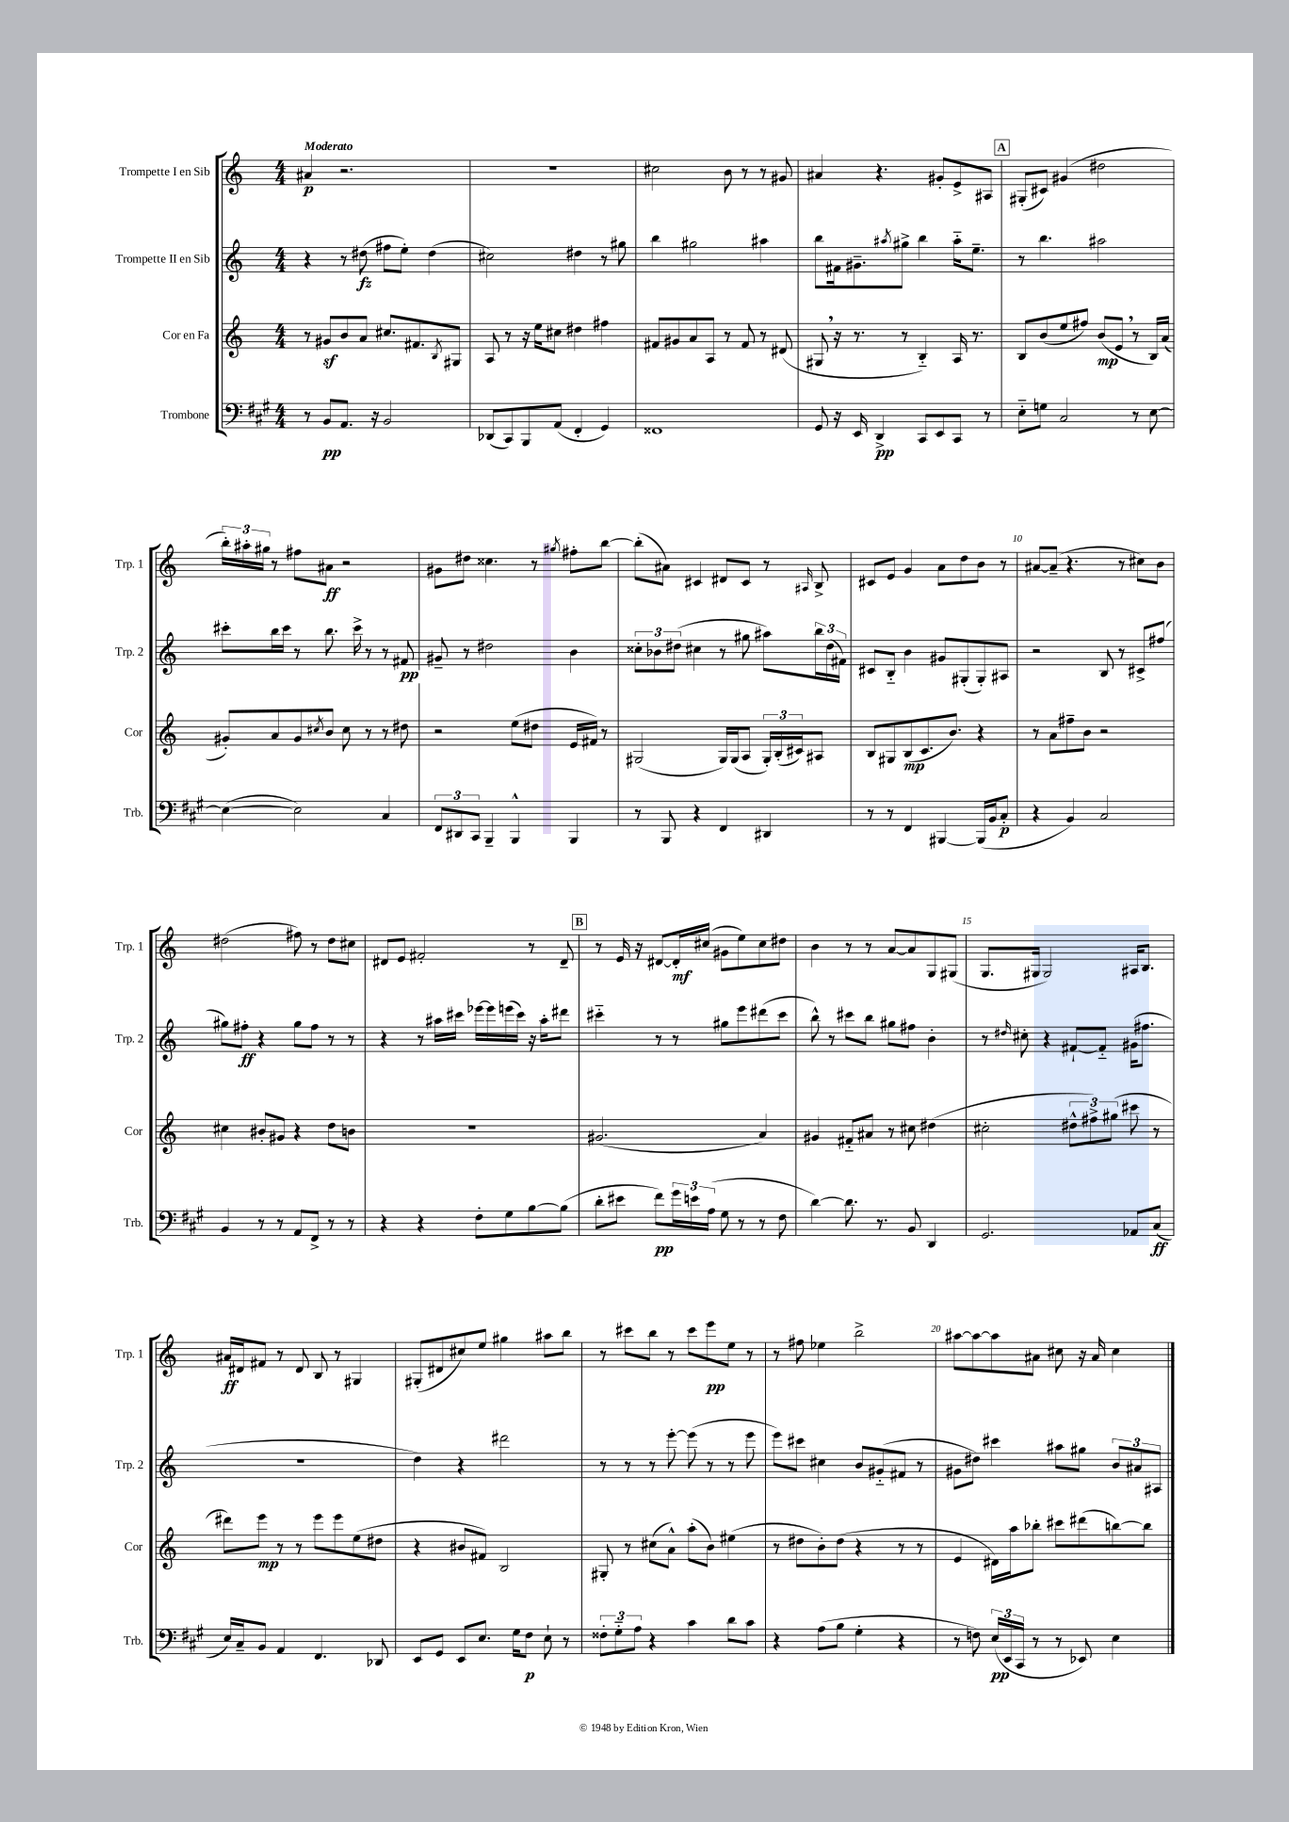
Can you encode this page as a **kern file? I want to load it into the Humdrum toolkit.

**kern	**kern	**kern	**kern
*staff4	*staff3	*staff2	*staff1
*clefF4	*clefG2	*clefG2	*clefG2
*k[f#c#g#]	*k[]	*k[]	*k[]
*M4/4	*M4/4	*M4/4	*M4/4
8r	8r	4r	4a#
8BB	8g#	.	.
8.AA	8b	8r	2.r
.	8a	(8dd#	.
16r	.	.	.
2BB	8.cc#	8ff#	.
.	.	8ee')	.
.	8.f#	.	.
.	.	(4dd#	.
.	8qB	.	.
.	8G#	.	.
=	=	=	=
(8DD-	8A	2cc#)	1r
8CC#)	8r	.	.
8BBB	16r	.	.
.	16ee	.	.
(8AA	8cc#	.	.
4FF#'	4dd#	4dd#	.
4GG#)	4ff#	8r	.
.	.	8gg#	.
=	=	=	=
1FF##	8f#	4bb	2cc#
.	8g#	.	.
.	8a	2gg#	.
.	8A	.	.
.	8r	.	8b
.	8f#	.	8r
.	8r	4aa#	8r
.	(8d#	.	8g#
=	=	=	=
8GG#	8G#	8bb	4a#
16r	16r	16f#	.
16EE	8.r	8.g#~	.
4DD^	.	.	4.r
.	.	8qaa#	.
.	8r	8gg#^	.
8CC#	4B'~)	4bb	.
8EE	.	.	8g#'
8CC#	16A	16aa#'~	8e^
.	8.r	8.ee~	.
8r	.	.	8A#
=	=	=	=
8E'~	8B	8r	(8G#'
8G	(8b	4.bb	8c#)
2C#	8ee	.	(4g#
.	8ff#)	.	.
.	(8b	2aa#	2dd#
.	8e	.	.
8r	8r	.	.
[8E	16B)	.	.
.	(16a	.	.
=	=	=	=
(4E_	8g#')	8ccc#'	24bb')
.	.	.	24aa#'
.	.	.	24gg#
.	8a	16bb	8r
.	.	16ccc#	.
2E])	8g#	8r	8ff#
.	8qcc#	.	.
.	8b	8.bb	8a#
.	8cc#	.	2r
.	.	16ccc#^	.
.	8r	8r	.
4C#	8r	8r	.
.	8dd#	8f#	.
=	=	=	=
12FF#	2r	8g#~	8g#
12DD#	.	.	.
.	.	8r	8dd#
12CC#	.	.	.
4BBB~	.	2dd#	4.cc##
4BBB^^	(8ee	.	.
.	8dd#	.	8r
.	.	.	8qgg#
4BBB	16e	4b	8ff#'
.	16f#)	.	.
.	8r	.	[8bb
=	=	=	=
8r	(2G#	12cc##'	(8bb']
.	.	12b-	.
8BBB	.	.	8a#)
.	.	(12dd#	.
4r	.	4cc#	4c#
4FF#	16G#)	8r	8d#
.	(16G#	.	.
.	8A	8gg#	8c#
4DD#	24G#')	8aa#)	8r
.	(24B'	.	.
.	24c#)	.	.
.	.	.	16qqA#
.	8A#	24bb	8B^
.	.	(24dd#	.
.	.	24f#)	.
=	=	=	=
8r	8B	8c#	8c#
8r	8G#	8B'~	8e
4FF#	(8B	4b	4g
.	8.c	.	.
[4BBB#	.	8g#	8a
.	8.b)	.	.
.	.	(8G#'	8dd
(16BBB#]	4r	8G#')	8b
16BB	.	.	.
8C#'	.	8A#	8r
=	=	=	=
4r	8r	2r	[8a#
.	8a	.	(8a#~]
4BB)	8ff#~	.	4.r
.	8b	.	.
2C#	2r	8B	.
.	.	8r	8r
.	.	8c#^	8cc#)
.	.	(8ff#	8b
=	=	=	=
4BB	4cc#	8gg#)	(2dd#
.	.	8ff#'	.
8r	8b#'	4r	.
8r	8g#	.	.
8AA	4r	8gg#	8ff#)
8FF#^	.	8ff#	8r
8r	8dd	8r	8dd#
8r	8b	8r	8cc#
=	=	=	=
4r	1r	4r	8d#
.	.	.	8e
4r	.	8r	2f#'
.	.	16aa#	.
.	.	16ccc#	.
8F#'	.	[16eee-	.
.	.	16eee-]	.
8G#	.	(16eee	.
.	.	16ccc#)	.
[8B	.	16r	8r
.	.	16aa#'	.
(8B]	.	8ddd#	8d#~
=	=	=	=
8d'	(2.g#	4ccc#'~	8r
8e#	.	.	16e
.	.	.	16r
8f#)	.	8r	[8d#
24g#	.	8r	16d#']
24e	.	.	.
.	.	.	(16cc#
(24A	.	.	.
8G#	.	8gg#	8g#
8r	.	8eee	8ee)
8r	4a)	(8ddd#	8cc#
8F#	.	8ccc#	8dd#
=	=	=	=
[4d)	4g#	8bb^^)	4b
.	.	8r	.
8.d]	8f#'~	8ccc#	8r
.	8a#	8bb	8r
8.r	.	.	.
.	8r	8gg#	[8a
8BB	8cc#	8ff#	8a]
4DD	(4dd#	4b'	8G
.	.	.	(8G#
=	=	=	=
2.GG#	2cc#'	8r	8.G
.	.	16qqdd#	.
.	.	8cc#'	.
.	.	.	16G#
.	.	4r	2G#)
.	12dd#^^	[8f#`	.
.	12ff#^)	.	.
.	.	8f#'~]	.
.	(12gg#	.	.
8AA-	8ccc#	(16g#	16A#
.	.	8.ff#	8.B
(8C#	8r	.	.
=	=	=	=
16E)	8ddd#)	1r	16a#
16C#~	.	.	16d#
8BB	8eee	.	8f#
4AA	8r	.	8r
.	8r	.	8d#
4.FF#	8eee	.	8B
.	8eee	.	8r
.	(8ee	.	4G#
8DD-	8dd#	.	.
=	=	=	=
8EE	4r	4dd)	(8G#'
8GG#	.	.	8d#
8EE	8b#	4r	8cc#)
8.E	8f#)	.	8ee
.	2B	2ddd#	4gg#
16G#	.	.	.
8F#	.	.	.
8E`	.	.	8aa#
8r	.	.	8bb
=	=	=	=
12F##'	8G#'	8r	8r
12G#'~	.	.	.
.	8r	8r	8ccc#
12A	.	.	.
4r	(8cc#	8r	8bb
.	8a^^)	[8eee'	8r
4c#	(8aa'	(8eee]	8ccc#
.	8b)	8r	8eee
8d	(4ee#	8r	8ee
8c#	.	8eee	8r
=	=	=	=
4r	8r	8eee)	8r
.	8dd#	8ccc#	8ff#
(8A	8b')	4cc#	4ee-
8B	(8dd#	.	.
4G#'	4r	8b	2bb^
.	.	(8g#'~	.
4r	8r	8f#	.
.	8r	8r	.
=	=	=	=
8r	4e	8g#	[8aa#
8F)	.	8dd#)	8aa#_
(24E	16d#)	4ccc#	8aa#]
24EE	.	.	.
.	16aa	.	.
24CC#	.	.	.
8r	8bb-'	.	8a#
8r	8ccc#	8aa#	8cc#
8EE-)	(8ddd#	8gg#	16r
.	.	.	16a#
4E	[8bb)	12b	4cc#
.	.	12a#	.
.	8bb]	.	.
.	.	12A#	.
==	==	==	==
*-	*-	*-	*-
